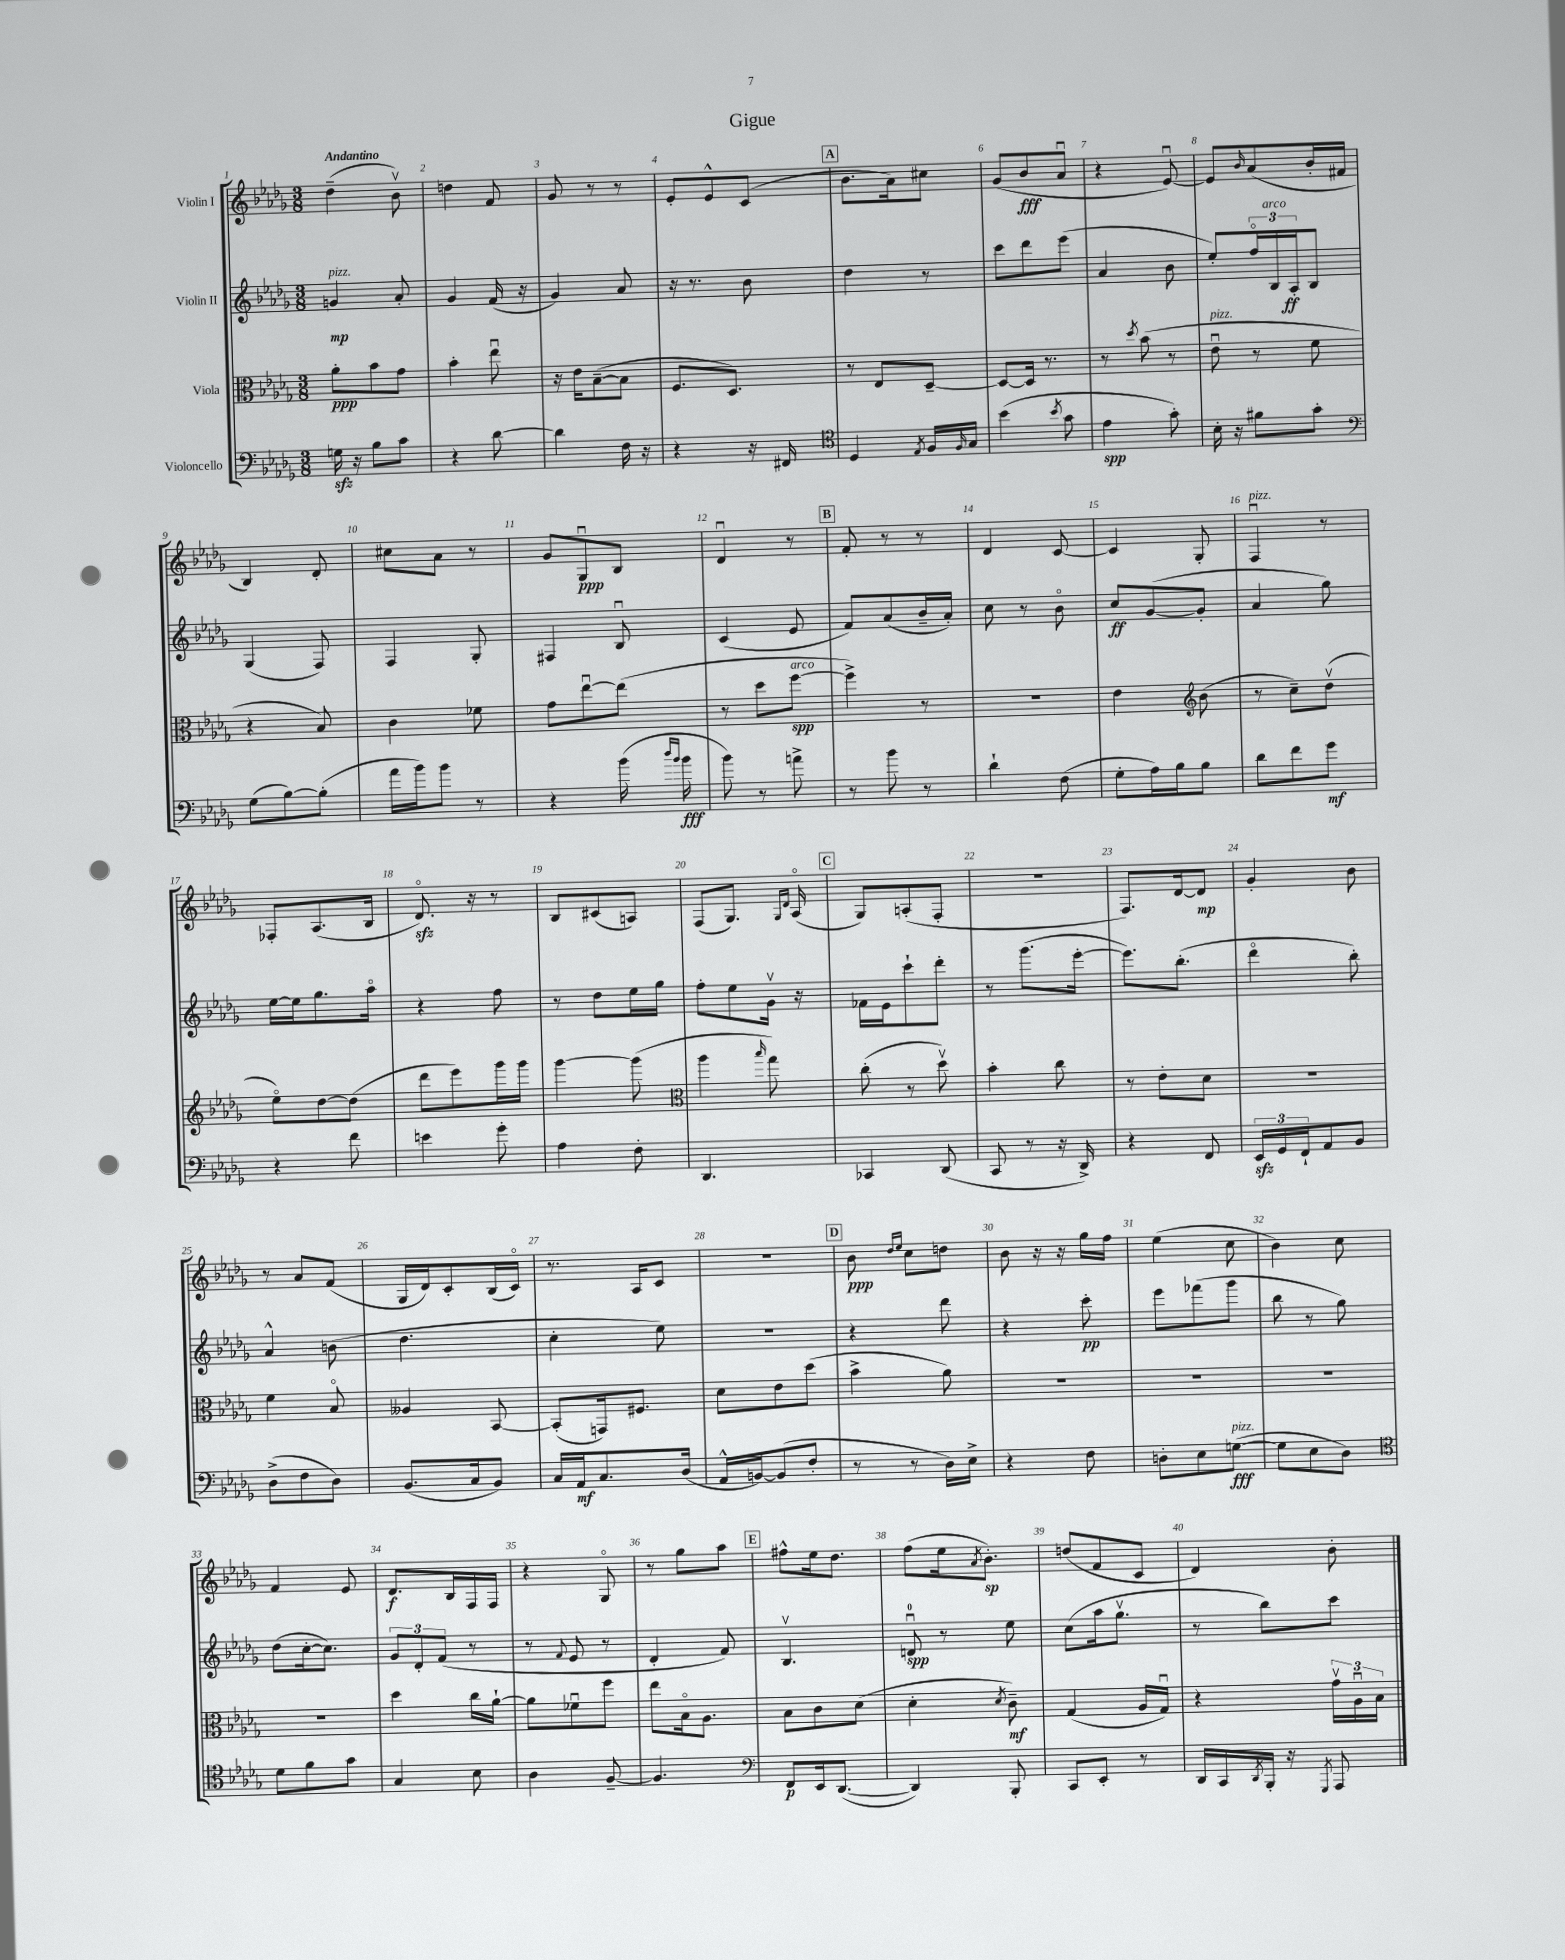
\header { title = "Gigue" }
<<
\new StaffGroup <<
\new Staff = "s0" \with { instrumentName = "Violin I" } {
    \clef treble \key des \major \numericTimeSignature \time 3/8 \tempo "Andantino"
    des''4--( bes'8\upbow) |
    d''4 f'8 |
    ges'8 r8 r8 |
    ees'8-. ees'8-^ c'8( |
    \mark \markup { \box "A" } bes'8. aes'16) cis''8 |
    ges'8( bes'8\fff aes'8\downbow |
    r4 ees'8~\downbow) |
    ees'8 \grace { bes'16 } aes'8( bes'16-. fis'16 |
    bes4) des'8-. |
    cis''8 aes'8 r8 |
    ges'8 ges8\downbow\ppp bes8 |
    des'4\downbow r8 |
    \mark \markup { \box "B" } f'8-. r8 r8 |
    des'4 c'8~ |
    c'4 ges8-. |
    f4\downbow^\markup { \italic "pizz." } r8 |
    fes8-. aes8.( bes16 |
    des'8.\flageolet\sfz) r16 r8 |
    bes8 cis'8( a8) |
    f8( ges8.) \grace { ges16 des'16 } aes16\flageolet( |
    \mark \markup { \box "C" } ges8) a8-.( f8-. |
    r4. |
    f8.) des'16~ des'8\mp |
    ges'4-. bes'8 |
    r8 aes'8 f'8( |
    ges16 des'16) c'8-. bes16( c'16\flageolet) |
    r8. aes16 c'8 |
    R4. |
    \mark \markup { \box "D" } bes'8\ppp \grace { des''16 ees''16 } c''8 d''8 |
    bes'8 r16 r16 ges''16 f''16 |
    ees''4( c''8 |
    bes'4) c''8 |
    f'4 ees'8 |
    des'8.\f bes16 f16 f16 |
    r4 ges8\flageolet |
    r8 ges''8 aes''8 |
    \mark \markup { \box "E" } fis''8-^ ees''16 des''8. |
    f''8( ees''16 \acciaccatura { aes'8 } bes'8.-.\sp) |
    d''8( f'8 c'8 |
    des'4) bes'8-. \bar "|." |
}
\new Staff = "s1" \with { instrumentName = "Violin II" } {
    \clef treble \key des \major \numericTimeSignature \time 3/8
    g'4\mp^\markup { \italic "pizz." } aes'8-. |
    ges'4 f'16( r16 |
    ges'4) aes'8 |
    r16 r8. bes'8 |
    \mark \markup { \box "A" } des''4 r8 |
    c'''8 des'''8 ees'''8( |
    aes'4 bes'8 |
    ees''8-.) \tuplet 3/2 { f''16\flageolet bes16^\markup { \italic "arco" } aes16-.\ff } bes8 |
    ges4( f8) |
    f4 ges8-. |
    fis4 bes8\downbow |
    c'4( ees'8 |
    \mark \markup { \box "B" } f'8) aes'8( bes'16-- aes'16-.) |
    c''8 r8 bes'8\flageolet |
    c''8\ff ges'8~( ges'8-. |
    aes'4 ges''8) |
    ees''16~ ees''16 ges''8. aes''16\flageolet |
    r4 f''8 |
    r8 des''8 ees''16 ges''16 |
    f''8-. ees''8 ges'16\upbow r16 |
    \mark \markup { \box "C" } fes'16 ees'16 c'''8-! des'''8-. |
    r8 ges'''8.( ees'''16~-. |
    ees'''8.) bes''8.-.( |
    des'''4\flageolet bes''8-.) |
    aes'4-^ b'8( |
    des''4. |
    c''4-. ees''8) |
    R4. |
    \mark \markup { \box "D" } r4 des'''8 |
    r4 c'''8-.\pp |
    ees'''8 fes'''8( ges'''8 |
    bes''8 r8 ges''8) |
    des''8( c''16~-. c''8.) |
    \tuplet 3/2 { ges'8 des'8-. f'8( } r8 |
    r8 \appoggiatura { f'8 } ees'8 r8 |
    des'4-. f'8) |
    \mark \markup { \box "E" } bes4.\upbow |
    d'8-0\downbow\spp r8 ees''8 |
    c''8( aes''16 ges''8.\upbow |
    r8 bes''8) c'''8 \bar "|." |
}
\new Staff = "s2" \with { instrumentName = "Viola" } {
    \clef alto \key des \major \numericTimeSignature \time 3/8
    aes'8-.\ppp bes'8 ges'8 |
    bes'4-. ees''8\downbow |
    r16 ees'16 bes8~--( bes8 |
    f8. des8.) |
    \mark \markup { \box "A" } r8 ees8 des8~-- |
    des8~ des16 r8. |
    r8 \acciaccatura { des''8 } bes'8( r8 |
    ees'8\downbow^\markup { \italic "pizz." } r8 f'8 |
    r4 bes8) |
    c'4 fes'8 |
    ges'8 ees''8~\downbow ees''8( |
    r8 des''8 f''8~\spp^\markup { \italic "arco" } |
    \mark \markup { \box "B" } f''4->) r8 |
    R4. |
    ees'4 \clef treble bes'8( |
    r8 c''8--) des''8\upbow( |
    ees''8\flageolet) des''8~ des''8( |
    des'''8 ees'''8) ges'''16 ges'''16 |
    ges'''4~ ges'''8( |
    \clef alto aes''4 \grace { bes''16 } ges''8) |
    \mark \markup { \box "C" } c''8-.( r8 des''8\upbow) |
    bes'4-. c''8 |
    r8 ees'8-. des'8 |
    R4. |
    f'4 bes8\flageolet |
    aeses4 bes,8~ |
    bes,8-.( g,16) fis8. |
    des'8 ees'8 des''8( |
    \mark \markup { \box "D" } bes'4-> aes'8) |
    R4. |
    R4. |
    R4. |
    R4. |
    des''4 c''16 aes'16~-! |
    aes'8 fes'8\downbow f''8 |
    ees''8 bes16\flageolet aes8. |
    \mark \markup { \box "E" } bes8 c'8 des'8( |
    des'4-. \acciaccatura { des'8 } c'8--\mf) |
    ges4( aes16 ges16\downbow) |
    r4 \tuplet 3/2 { ges'16\upbow aes16\downbow bes16 } \bar "|." |
}
\new Staff = "s3" \with { instrumentName = "Violoncello" } {
    \clef bass \key des \major \numericTimeSignature \time 3/8
    g16\sfz r16 bes8 c'8 |
    r4 des'8~ |
    des'4 f16 r16 |
    r4 r16 fis,16 |
    \mark \markup { \box "A" } \clef tenor des4 \acciaccatura { ees8 } f16 \grace { f16 } ges16 |
    bes'4( \acciaccatura { bes'8 } ges'8 |
    ees'4\spp ges'8-.) |
    bes16-. r16 fis'8 ges'8-. |
    \clef bass ges8( bes8~) bes8-.( |
    aes'16 bes'16) bes'8 r8 |
    r4 bes'16( \grace { des''16 bes'16 } bes'16\fff |
    bes'8) r8 a'8-> |
    \mark \markup { \box "B" } r8 bes'8 r8 |
    des'4-! f8( |
    ges8-. aes16) bes16 bes8 |
    des'8 f'8 ges'8\mf |
    r4 f'8 |
    e'4 ges'8-. |
    aes4 f8-. |
    des,4. |
    \mark \markup { \box "C" } ces,4 des,8( |
    c,8 r8 r16 des,16->) |
    r4 f,8 |
    \tuplet 3/2 { ees,16\sfz ges,16 f,16-! } aes,8 bes,8 |
    des8->( f8 des8) |
    bes,8.( c16 bes,8) |
    c16 aes,16\mf c8. des16( |
    aes,16-^ b,16~) b,8( f8-. |
    \mark \markup { \box "D" } r8 r8 des16) ees16-> |
    r4 f8 |
    d8-. ees8 g8~\fff^\markup { \italic "pizz." }( |
    g8 ees8 des8) |
    \clef tenor des'8 f'8 ges'8 |
    ges4 bes8 |
    aes4 f8~-- |
    f4. |
    \mark \markup { \box "E" } \clef bass f,8\p ees,16 des,8.~( |
    des,4) bes,,8-. |
    c,8 ees,8-. r8 |
    des,16 c,16 \acciaccatura { des,8 } bes,,16-. r16 \acciaccatura { ges,,8 } aes,,8 \bar "|." |
}
>>
>>
\layout { \context { \Score \override BarNumber.break-visibility = ##(#f #t #t) barNumberVisibility = #all-bar-numbers-visible } }
